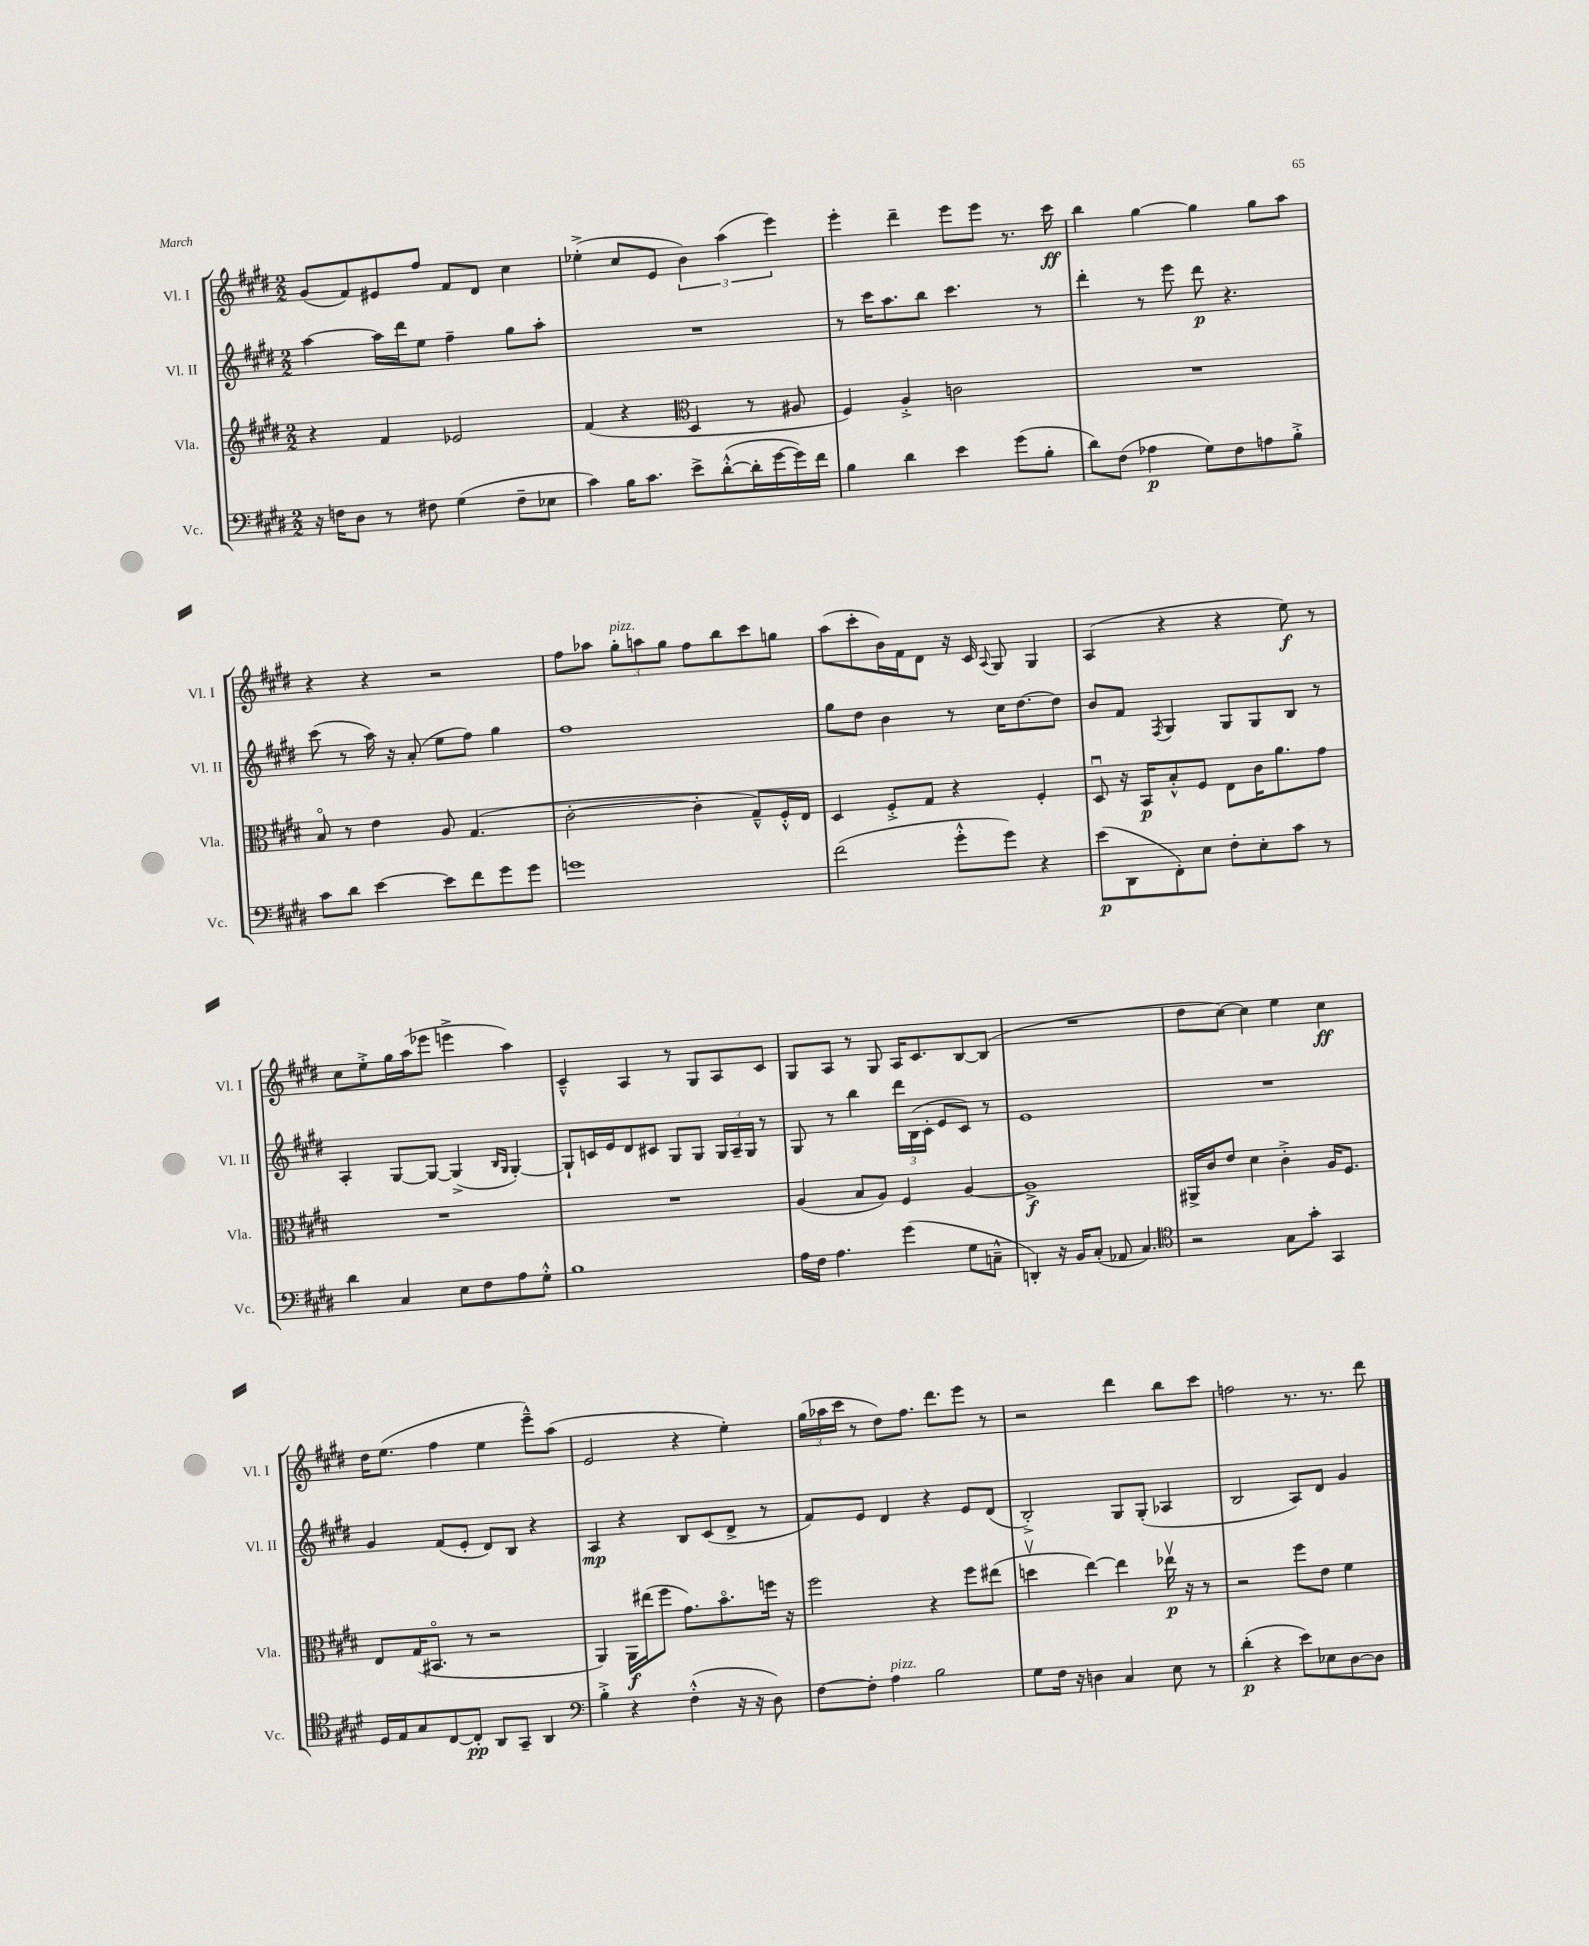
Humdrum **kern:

**kern	**kern	**kern	**kern
*staff4	*staff3	*staff2	*staff1
*clefF4	*clefG2	*clefG2	*clefG2
*k[f#c#g#d#]	*k[f#c#g#d#]	*k[f#c#g#d#]	*k[f#c#g#d#]
*M2/2	*M2/2	*M2/2	*M2/2
16r	4r	[4aa\	(8g#/L
16F\LK	.	.	.
8D#\J	.	.	8f#/)
8r	4f#/	16aa\]LL	8e#/
.	.	16ddd#\J	.
8F#\	.	8ee\J	8ff#/J
(4G#\	2e-/	4ff#~\	8f#/L
.	.	.	8d#/J
8F#~\L	.	8gg#\L	4cc#\
8E-\J	.	8aa'\J	.
=	=	=	=
4c#\)	(4f#/	1r	(4ee-'^\
16B\LK	4r	.	8cc#/L
8.c#\J	.	.	.
.	.	.	8e/J
*	*clefC3	*	*
8e^\L	4D#/	.	6b\)
([8d#'^^\	.	.	.
.	.	.	(6aa\
16d#'\]L	8r	.	.
[16g#\	.	.	.
.	.	.	6eee\)
16g#\])	8A#/	.	.
16f#\JJ	.	.	.
=	=	=	=
4B\	4F#/)	8r	4eee'\
.	.	16ccc#\LK	.
.	.	8.aa\	.
4d#\	4A'^/	.	4ddd#~\
.	.	8bb\J	.
4e\	2c\	4.ccc#\	8eee\L
.	.	.	8eee\J
(8g#\L	.	.	8.r
8B'\J	.	8r	.
.	.	.	16ccc#\
=	=	=	=
8d#\L)	1r	4ddd#'\	4bb\
(8F#\J	.	.	.
4A-\	.	8r	[4gg#\
.	.	8eee\	.
8G#\L)	.	8ddd#\	4gg#\]
8F#\	.	4.r	.
8A\	.	.	8gg#\L
8B'^\J	.	.	8aa\J
=	=	=	=
8c#\L	8Bo/	(8ccc#\	4r
8d#\J	8r	8r	.
[4e\	4e\	16aa\)	4r
.	.	16r	.
.	.	(8a'/	.
8e\]L	8A/	8ee\L	2r
8f#\	(4.G#/	8ff#\J)	.
8g#\	.	4gg#\	.
8g#\J	.	.	.
=	=	=	=
1g	[2c#'\	1ff#	8ff#\L
.	.	.	8aa-\J
.	.	.	12gg#'\L
.	.	.	12aa\
.	.	.	12gg#\J
.	4c#'\]	.	8ff#\L
.	.	.	8bb\
.	8G#~^^/L)	.	8ccc#\
.	16F#'^^/L	.	8gg\J
.	16E/JJ	.	.
=	=	=	=
(2f#\	4D#/	8gg#\L	(8aa\L
.	.	8dd#\J	8ccc#'\
.	8F#'^/L	4b\	16b\L)
.	.	.	16f#\J
.	8G#/J	.	8d#\J
8g#'^^\L	4r	8r	16r
.	.	.	16c#/
.	.	.	8qqA/
8g#\J)	.	16cc#\LK	8G#/
.	.	[8.dd#\	.
4r	4F#'/	.	4G#/
.	.	8dd#\]J	.
=	=	=	=
(8e\L	8D#u/	8b/L	(4A/
8DD#\	16r	8f#/J	.
.	16BB/LK	.	.
.	.	8qF#/	.
8FF#'\)	8B'^^/	4G#/	4r
8E\J	8F#/J	.	.
8F#'\L	8E\L	8G#/L	4r
8E'\	16c#\K	8G#/	.
.	8.a\	.	.
8c#\J	.	8B/J	8ee\)
8r	8g#\J	8r	8r
=	=	=	=
4d#\	1r	4A'/	8cc#\L
.	.	.	8ee'^\
4C#/	.	[8G#/L	16gg#\L
.	.	.	(16aa\J
.	.	8G#/_J	8eee-\J
8E\L	.	(4G#^/]	4eee^\
8F#\	.	.	.
.	.	16qqB/LL	.
.	.	16qqG#/JJ	.
8A\	.	[4G#'/)	4aa\)
8G#'^^\J	.	.	.
=	=	=	=
1B	1r	8G#`/]L	4c#~^^/
.	.	16c/L	.
.	.	16e/J	.
.	.	8d#/	4A/
.	.	8c#/J	.
.	.	8G#/L	8r
.	.	8G#/J	8G#/L
.	.	24G#/LL	8A/
.	.	24A~/	.
.	.	24G#/JJ	.
.	.	8r	8c#/J
=	=	=	=
16A\LL	(4A/	8G#/	8G#/L
16F#\JJ	.	.	.
4.A\	.	8r	8A/J
.	8B/L	4bb\	8r
.	8A/J)	.	8G#/
(4g#\	4F#/	24ddd#\LL	16A/LK
.	.	(24B\	.
.	.	.	8.c#/
.	.	24c#'\JJ	.
.	.	8e/L	.
8G#\L	[4A/	8c#/J)	[8B/
8C~^^\J	.	8r	(8B/]J
=	=	=	=
4DD'/)	1A^]	1e	1r
16r	.	.	.
16BB/LK	.	.	.
(8C#'/J	.	.	.
8AA-/	.	.	.
4.C#/)	.	.	.
=	=	=	=
*clefC4	*	*	*
2r	16AA#^/LL	1r	8dd#\L
.	16c#/J	.	.
.	8e/J	.	[8cc#\J)
.	4d#\	.	4cc#\]
8G#\L	4c#'^\	.	4ee\
8g#'\J	.	.	.
4GG#/	16A/LK	.	4cc#\
.	8.F#/J	.	.
=	=	=	=
16D#/LL	8E/L	4g#/	16dd#\LK
16E/J	.	.	(8.ee\J
8G#/	(16G#/K	.	.
.	8.BB#o/J	.	.
[8C#/	.	(8f#/L	4ff#\
8C#'/]J	8r	8e'/J	.
8AA/L	2r	8d#/L)	4ee\
8GG#~/J	.	8B/J	.
4AA/	.	4r	8eee~^^\L)
.	.	.	(8aa\J
=	=	=	=
*clefF4	*	*	*
4B'^\	4AA/)	4A/	2e/
4r	16AA\LL	4r	.
.	(16ee#\J	.	.
.	8ff#\J	.	.
(4F#'^^\	8.g#\L)	8B/L	4r
.	.	(8c#/	.
.	8.bo\	.	.
16r	.	8d#^/J	4ee'\)
16r	.	.	.
8D#\)	16ff\Jk	8r	.
.	16r	.	.
=	=	=	=
[8F#\L	2ff#\	8f#/L)	(24gg#\LL
.	.	.	24aa-\
.	.	.	24ccc#\JJ
8F#'\]J	.	8e/J	8r
4A\	.	4d#/	8dd#\L)
.	.	.	8.ff#\J
2B\	4r	4r	.
.	.	.	8.ddd#\L
.	8ff#\L	8e/L	8eee\J
.	(8ee#\J	(8d#/J	8r
=	=	=	=
8G#\L	4ddv\	2B'^/)	2r
16F#\Jk	.	.	.
16r	.	.	.
4D\	[4ee\)	.	.
4C#/	4ee\]	8G#/L	4ddd#\
.	.	(8G#'/J	.
8E\	16ee-v\	4A-/	8bb\L
.	16r	.	.
8r	8r	.	8ccc#\J
=	=	=	=
(4d#'\	2r	2B/	2ff\
4r	.	.	.
8e\L)	8ff#\L	8A/L)	8.r
8E-\	8e\J	8d#/J	.
.	.	.	8.r
[8D#\	4f#\	4g#/	.
8D#\]J	.	.	8ddd#\
==	==	==	==
*-	*-	*-	*-
